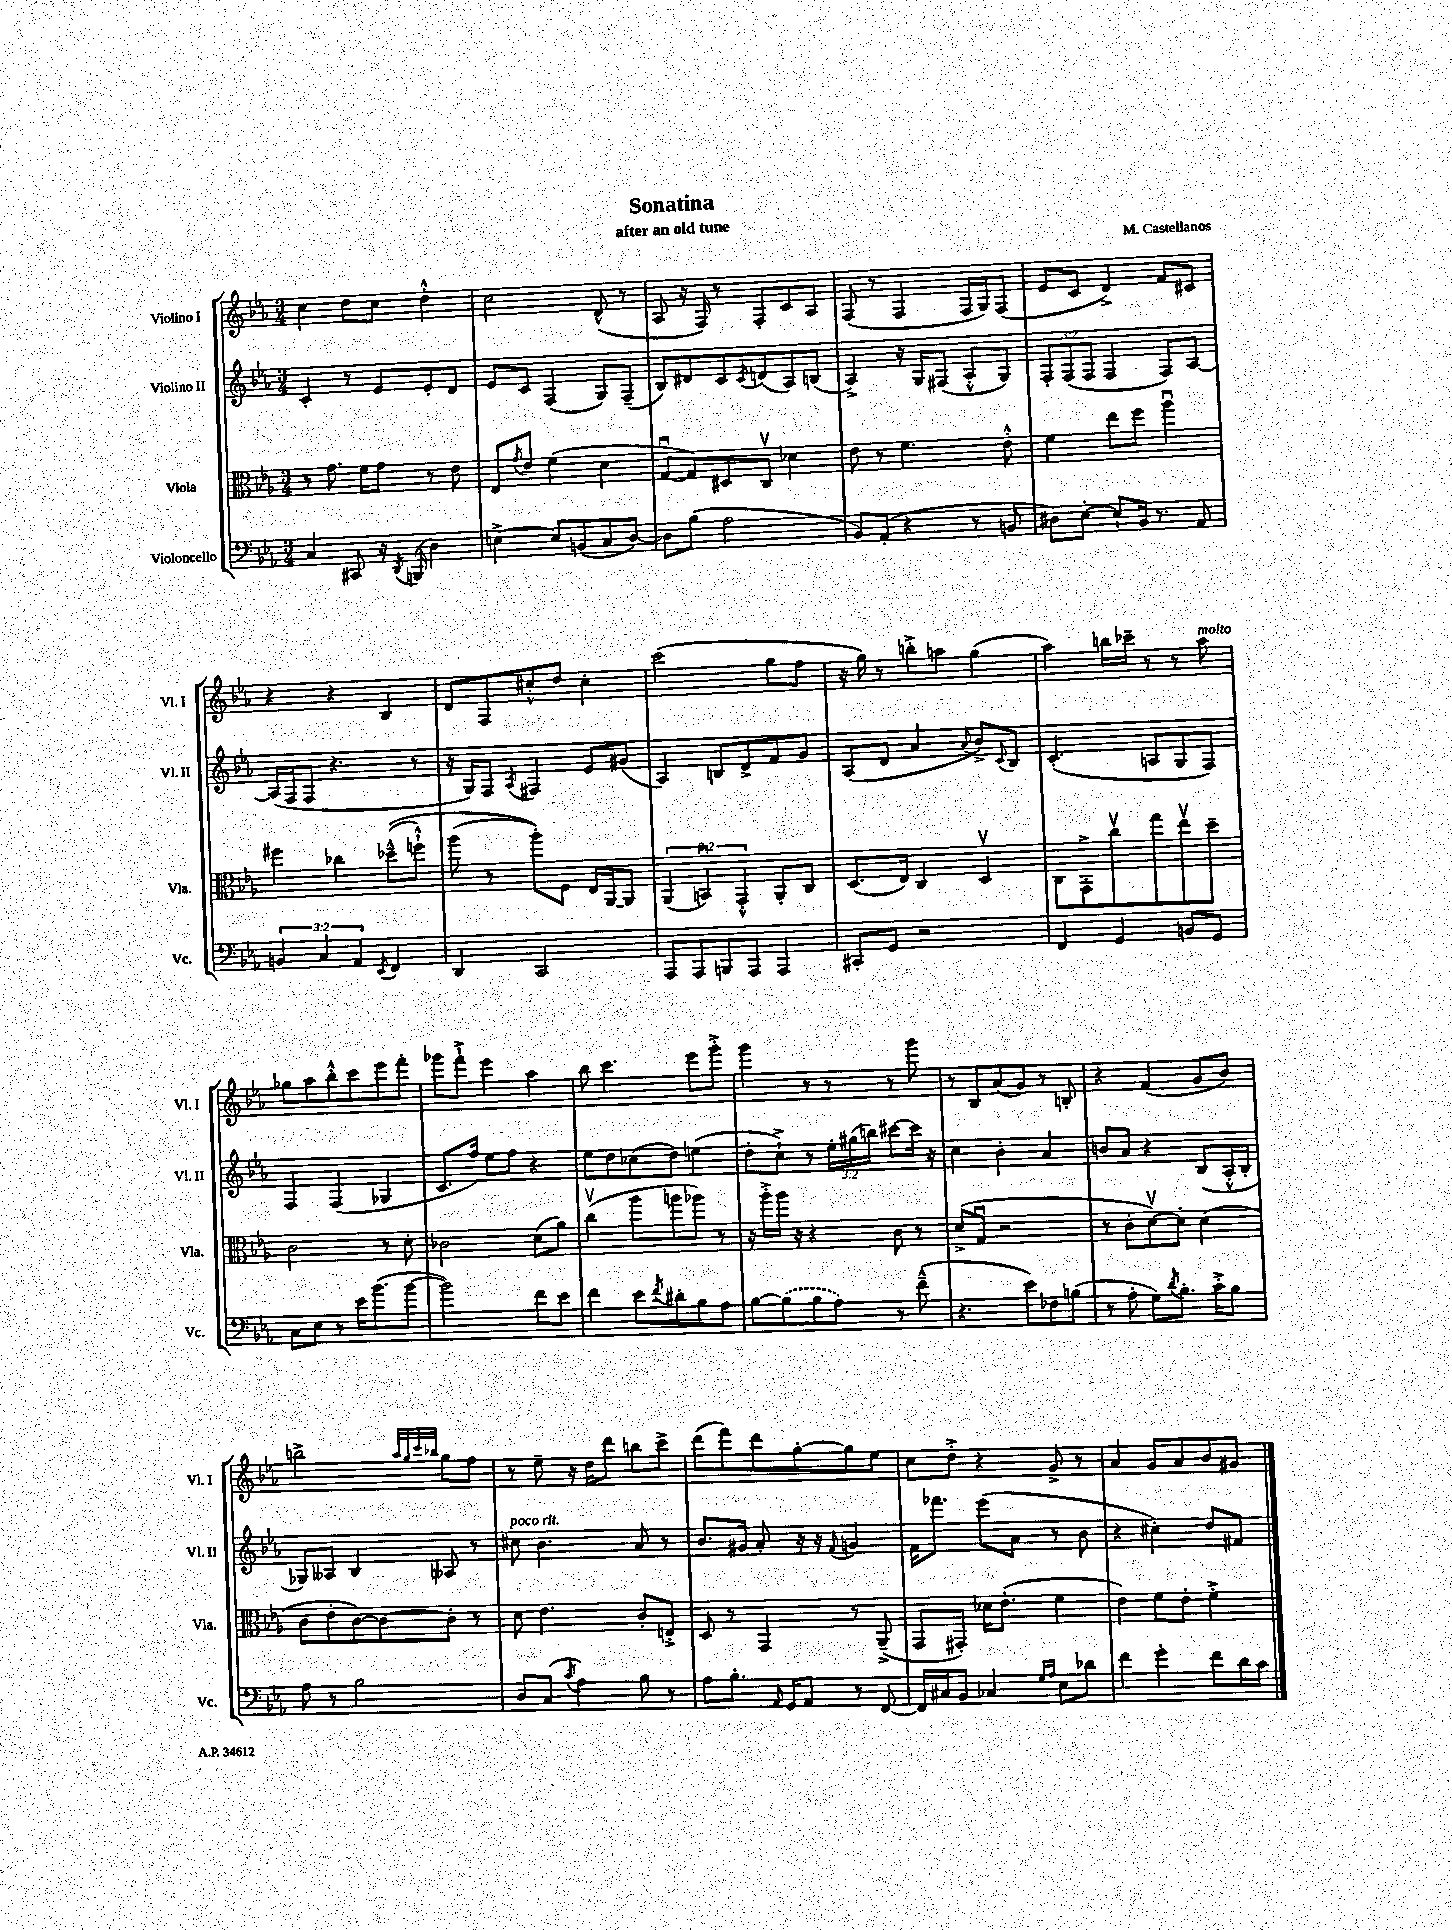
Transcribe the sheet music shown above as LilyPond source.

\header { title = "Sonatina" composer = "M. Castellanos" subtitle = "after an old tune" }
<<
\new StaffGroup <<
\new Staff = "s0" \with { instrumentName = "Violino I" shortInstrumentName = "Vl. I" } {
    \clef treble \key ees \major \numericTimeSignature \time 3/4
    c''4 d''8 c''8 d''4-.-^ |
    c''2 d'8-^( r8 |
    aes8 r16 f16) r8 f8-. c'8 aes8 |
    f8( r8 f4 f16 g16) f8( |
    ees'8 c'8 d'4->) f'8 cis'8 |
    r4 r4 bes4 |
    d'8 f8 cis''8-.-^ d''8 cis''4-. |
    c'''2( g''8 f''8 |
    r16 g''16) r8 b''8-.-> a''8 g''4( |
    aes''4) b''16 ces'''16-- r8 r8 aes''8^\markup { \italic "molto" } |
    ges''8 aes''8 bes''8-.-^ c'''8 ees'''8 f'''8-. |
    ges'''8 f'''8-!-> ees'''4 aes''4 |
    bes''8 c'''4. ees'''8 g'''8-.-> |
    g'''4 r8 r8 r8 g'''8 |
    r8 bes8 aes'8( g'8) r8 b8-. |
    r4 f'4( g'8 bes'8) |
    b''2-> \grace { aes''32 g''32 c'''32 bes''32 } g''8 f''8 |
    r8 ees''8-- r16 d''16 d'''8 b''8 c'''8-> |
    d'''8( f'''8) d'''8 g''8~-. g''8 ees''8 |
    c''8 d''8-.-> r4 g'8-> r8 |
    aes'4 g'8 aes'8 bes'8 gis'8 \bar "|." |
}
\new Staff = "s1" \with { instrumentName = "Violino II" shortInstrumentName = "Vl. II" } {
    \clef treble \key ees \major \numericTimeSignature \time 3/4 \override Staff.TupletNumber.text = #tuplet-number::calc-fraction-text
    c'4-. r8 ees'8 ees'8-. d'8 |
    ees'8 c'8 f4( g8) f8--( |
    bes8) dis'8 c'8 \acciaccatura { c'8 } d'8( aes8) b8( |
    aes4->) r16 g16 fis8( aes8-.-^ g8) |
    \tuplet 3/2 { f8-. f8( f8 } f4 f8) aes8~ |
    aes16( f16 f8 r4. r8 |
    r16 g16) f8 \acciaccatura { aes8 } fis4 ees'8 gis'8( |
    aes4) b8 d'8-> f'8 g'8 |
    aes8( d'8 aes'4 \appoggiatura { aes'8 } bes'8->) \appoggiatura { c'8 } bes8 |
    c'4.-.( a8 g8 f8) |
    f4 f4( ges4 |
    c'8. f''16) ees''8 f''8 r4 |
    ees''8 d''8 ces''8( d''8) e''4( |
    d''8-. c''8-!->) r8 \tuplet 3/2 { ees''16-. gis''16( b''16) } cis'''8~ cis'''16 r16 |
    c''4 bes'4-. aes'4 |
    b'8 aes'8 r4 bes8( aes16-.-^ bes16-. |
    ges8) aeses8 bes4 aes8 r8 |
    cis''8^\markup { \italic "poco rit." } bes'4. aes'8 r8 |
    bes'8. gis'16 aes'8-. r16 r16 \appoggiatura { f'8 } g'4 |
    f'16 fes'''8. ees'''8( aes'8 r8 bes'8 |
    r4 cis''4-.) d''8 fis'8 \bar "|." |
}
\new Staff = "s2" \with { instrumentName = "Viola" shortInstrumentName = "Vla." } {
    \clef alto \key ees \major \numericTimeSignature \time 3/4 \override Staff.TupletNumber.text = #tuplet-number::calc-fraction-text
    r8 g'8. f'16 g'8 r8 ees'8 |
    ees8 \acciaccatura { g'8 } ees'8 f'4( d'4 |
    g8~\downbow g8) dis8 c8\upbow des'4 |
    ees'8 r8 f'4. ees'8-.-^ |
    f'4 ees''8 f''8 aes''4\downbow |
    fis''4 ces''4 des''8---^(\( f''8-!-^) |
    aes''8( r8 aes''8-.)\) f8 ees16 aes,16~ aes,8 |
    \tuplet 3/2 { aes,4( b,4\downbow) g,4-.-^ } aes,8-. c8 |
    d8.( ees16) c4 d4\upbow |
    c8 g,8-.-> c''8\upbow g''8 ees''8\upbow d''8-- |
    c'2 r8 d'8-. |
    ces'2 d'8( aes'8) |
    c''4\upbow( aes''8 a''8 aes''8) r8 |
    r16 aes''16-.-> aes''16 r16 r4 c'8 r8 |
    d'8->( g8\downbow r2 |
    r8 c'8-. d'8~\upbow) d'8-. d'4( |
    c'8 ees'8-. c'8~) c'8~ c'8-. r8 |
    d'8 ees'4. c'8-. e8-.-> |
    d8 r8 g,4 r8 aes,8--->( |
    g,8 gis,8-.) des'16 ees'8.-.( f'4 |
    ees'4) f'8 ees'8-. f'4-.-> \bar "|." |
}
\new Staff = "s3" \with { instrumentName = "Violoncello" shortInstrumentName = "Vc." } {
    \clef bass \key ees \major \numericTimeSignature \time 3/4 \override Staff.TupletNumber.text = #tuplet-number::calc-fraction-text
    c4 cis,8 r16 \acciaccatura { d,8 } b,,16( d4) |
    e4~-> e8 b,8( c8 d8~) |
    d8 bes8( aes2 |
    bes,8) aes,8-.( r4 r8 b,8 |
    dis8) ees8~-. ees8-! bes,16 r8. aes,8 |
    \tuplet 3/2 { b,4 c4 aes,4 } \acciaccatura { ees,8 } f,4 |
    d,4 c,2 |
    aes,,8 aes,,8 b,,8 aes,,8 aes,,4 |
    cis,8-. g,8 r2 |
    f,4 g,4 b,8 g,8 |
    c8 ees8 r8 ees'16 bes'8.( bes'8~ |
    bes'2) f'8 ees'8 |
    f'4 ees'8 \acciaccatura { f'8 } dis'8-. bes8 aes8 |
    bes8~ \once \slurDashed bes8( bes8 aes8) r8 f'8---^( |
    r4. ees'8) fes8 b8( |
    r8 aes8-. g8) \acciaccatura { d'8 } bes8.-. c'16-.-> bes8 |
    aes8 r8 bes2 |
    d8 c8( \acciaccatura { c'8 } aes4) bes8 r8 |
    aes8 bes8.-. \grace { aes,16 } g,16 aes,8 r8 f,8~ |
    f,16 cis16 bes,8 ces4 \grace { g16 aes16 } ees8 des'8 |
    f'4 g'4-. f'8 d'16 c'16 \bar "|." |
}
>>
>>
\layout { \context { \Score \remove "Bar_number_engraver" } }
